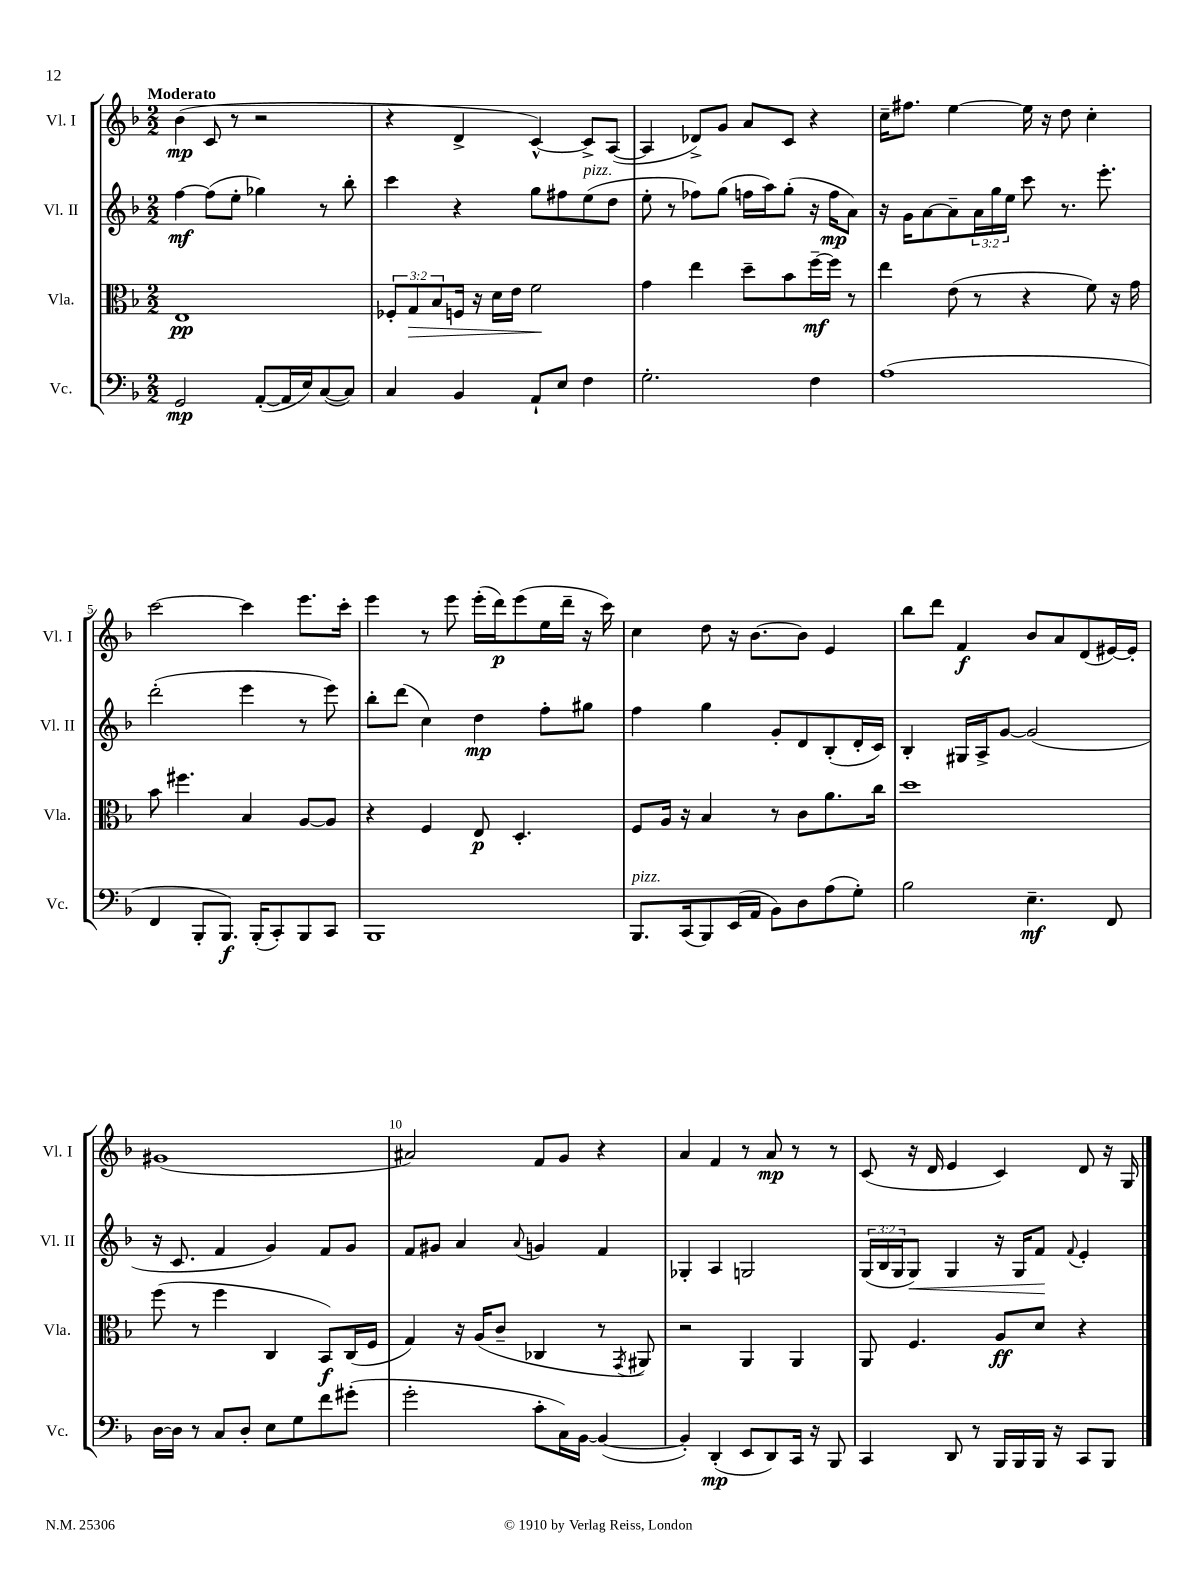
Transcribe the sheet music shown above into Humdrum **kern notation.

**kern	**dynam	**kern	**dynam	**kern	**dynam	**kern	**dynam
*part4	*part4	*part3	*part3	*part2	*part2	*part1	*part1
*staff4	*staff4	*staff3	*staff3	*staff2	*staff2	*staff1	*staff1
*I"Vc.	*	*I"Vla.	*	*I"Vl. II	*	*I"Vl. I	*
*I'Vc.	*	*I'Vla.	*	*I'Vl. II	*	*I'Vl. I	*
*clefF4	*	*clefC3	*	*clefG2	*	*clefG2	*
*k[b-]	*	*k[b-]	*	*k[b-]	*	*k[b-]	*
*M2/2	*	*M2/2	*	*M2/2	*	*M2/2	*
=1	=1	=1	=1	=1	=1	=1	=1
!	!	!	!	!	!	!LO:TX:a:B:t=Moderato	!
2GG/	mp	1E	pp	[4ff\	mf	(4b-\	mp
.	.	.	.	(8ff\L]	.	8c/	.
.	.	.	.	8ee'\J	.	8r	.
([8AA'/L	.	.	.	4gg-X\)	.	2r	.
16AA/L]	.	.	.	.	.	.	.
16E/J)	.	.	.	.	.	.	.
([8C/	.	.	.	8r	.	.	.
8C/J])	.	.	.	8bb-'\	.	.	.
=2	=2	=2	=2	=2	=2	=2	=2
4C/	.	12F-X'/L	.	4ccc\	.	4r	.
!	!	!	!LO:HP:b	!	!	!	!
.	.	12G/	>	.	.	.	.
.	.	12B-/	.	.	.	.	.
4BB-/	.	16Fn/Jk	.	4r	.	4d^/	.
.	.	16r	.	.	.	.	.
.	.	16d\LL	.	.	.	.	.
.	.	16e\JJ	.	.	.	.	.
8AA`/L	.	2f\	.	8gg\L	.	[4c^^/)	.
8E/J	.	.	.	8ff#X\	.	.	.
!	!	!	!	!LO:TX:a:i:t=pizz.	!	!	!
4F\	.	.	.	(8ee\	.	8c^/L]	.
.	.	.	.	8dd\J	.	([8A/J	.
.	.	.	]	.	.	.	.
=3	=3	=3	=3	=3	=3	=3	=3
2.G'\	.	4g\	.	8ee'\	.	4A/]	.
.	.	.	.	8r	.	.	.
.	.	4ee\	.	8ff-X\L)	.	8d-X^/L)	.
.	.	.	.	(8gg\J	.	8g/J	.
.	.	8dd~\L	.	16ffn\LL	.	8a/L	.
.	.	.	.	16aa\J)	.	.	.
.	.	8b-\	.	(8gg'\J	.	8c/J	.
4F\	.	[16ff~\L	mf	16r	.	4r	.
.	.	16ff\JJ]	.	16ff\KL	mp	.	.
.	.	8r	.	8a\J)	.	.	.
=4	=4	=4	=4	=4	=4	=4	=4
(1A	.	4ee\	.	16r	.	16cc~\KL	.
.	.	.	.	16g\KL	.	8.ff#X\J	.
.	.	.	.	[8a\	.	.	.
.	.	(8e\	.	8a~\]	.	[4ee\	.
.	.	8r	.	24a\L	.	.	.
.	.	.	.	24gg\	.	.	.
.	.	.	.	24ee\JJ	.	.	.
.	.	4r	.	8ccc\	.	16ee\]	.
.	.	.	.	.	.	16r	.
.	.	.	.	8.r	.	8dd\	.
.	.	8f\)	.	.	.	4cc'\	.
.	.	.	.	8.eee'\	.	.	.
.	.	16r	.	.	.	.	.
.	.	16g\	.	.	.	.	.
!!LO:LB:g=z
=5	=5	=5	=5	=5	=5	=5	=5
4FF/	.	8b-\	.	(2ddd'\	.	[2ccc\	.
.	.	4.ff#X\	.	.	.	.	.
8BBB-'/L	.	.	.	.	.	.	.
8.BBB-/J)	f	.	.	.	.	.	.
.	.	4B-/	.	4eee\	.	4ccc\]	.
(16BBB-'/KL	.	.	.	.	.	.	.
8CC'/)	.	.	.	.	.	.	.
8BBB-/	.	[8A/L	.	8r	.	8.eee\L	.
8CC/J	.	8A/J]	.	8eee\)	.	.	.
.	.	.	.	.	.	16ccc'\Jk	.
=6	=6	=6	=6	=6	=6	=6	=6
1BBB-	.	4r	.	8bb-'\L	.	4eee\	.
.	.	.	.	(8ddd\J	.	.	.
.	.	4F/	.	4cc\)	.	8r	.
.	.	.	.	.	.	8eee\	.
.	.	8E/	p	4dd\	mp	(16eee'\LL	.
.	.	.	.	.	.	16ddd\J)	p
.	.	4.D'/	.	.	.	(8eee\	.
.	.	.	.	8ff'\L	.	16ee\L	.
.	.	.	.	.	.	16ddd~\JJ	.
.	.	.	.	8gg#X\J	.	16r	.
.	.	.	.	.	.	16ccc\)	.
=7	=7	=7	=7	=7	=7	=7	=7
!LO:TX:a:i:t=pizz.	!	!	!	!	!	!	!
8.BBB-/L	.	8F/L	.	4ff\	.	4cc\	.
.	.	16A/Jk	.	.	.	.	.
(16CC/k	.	16r	.	.	.	.	.
8BBB-/)	.	4B-/	.	4gg\	.	8dd\	.
(16EE/L	.	.	.	.	.	16r	.
16AA/JJ	.	.	.	.	.	[8.b-\L	.
8BB-\L)	.	8r	.	8g'/L	.	.	.
8D\	.	8c\L	.	8d/	.	8b-\J]	.
(8A\	.	8.a\	.	(8B-'/	.	4e/	.
8G'\J)	.	.	.	16d'/L	.	.	.
.	.	16cc\Jk	.	16c/JJ)	.	.	.
=8	=8	=8	=8	=8	=8	=8	=8
2B-\	.	1dd	.	4B-'/	.	8bb-\L	.
.	.	.	.	.	.	8ddd\J	.
.	.	.	.	16G#X/LL	.	4f/	f
.	.	.	.	16A^/J	.	.	.
.	.	.	.	[8g/J	.	.	.
4.E~\	mf	.	.	(2g/]	.	8b-/L	.
.	.	.	.	.	.	8a/	.
.	.	.	.	.	.	(8d/	.
8FF/	.	.	.	.	.	[16e#X/L)	.
.	.	.	.	.	.	16e#'/JJ]	.
!!LO:LB:g=z
=9	=9	=9	=9	=9	=9	=9	=9
[16D\LL	.	(8ff\	.	16r	.	(1g#X	.
16D\JJ]	.	.	.	8.c/	.	.	.
8r	.	8r	.	.	.	.	.
8C/L	.	4ff\	.	4f/	.	.	.
8D'/J	.	.	.	.	.	.	.
8E\L	.	4C/	.	4g/)	.	.	.
8G\	.	.	.	.	.	.	.
8f\	.	8BB-/L)	f	8f/L	.	.	.
(8g#X'\J	.	(16C/L	.	8g/J	.	.	.
.	.	16F/JJ	.	.	.	.	.
=10	=10	=10	=10	=10	=10	=10	=10
2g'\	.	4G/)	.	8f/L	.	2a#X/)	.
.	.	.	.	8g#X/J	.	.	.
.	.	16r	.	4a/	.	.	.
.	.	(16A/KL	.	.	.	.	.
.	.	8c~/J	.	.	.	.	.
.	.	.	.	8qqa/	.	.	.
8c'\L	.	4C-X/	.	4gn/	.	8f/L	.
16C\L)	.	.	.	.	.	8g/J	.
[16BB-\JJ	.	.	.	.	.	.	.
(4BB-/_	.	8r	.	4f/	.	4r	.
.	.	8qGG/	.	.	.	.	.
.	.	8AA#X/)	.	.	.	.	.
=11	=11	=11	=11	=11	=11	=11	=11
4BB-'/])	.	2r	.	4G-X'/	.	4a/	.
(4DD'/	mp	.	.	4A/	.	4f/	.
8EE/L	.	4AA/	.	2Gn/	.	8r	.
8DD/)	.	.	.	.	.	8a/	mp
16CC/Jk	.	4AA/	.	.	.	8r	.
16r	.	.	.	.	.	.	.
8BBB-/	.	.	.	.	.	8r	.
=12	=12	=12	=12	=12	=12	=12	=12
4CC/	.	8AA/	.	(24G/LL	.	(8c/	.
.	.	.	.	24B-/	.	.	.
.	.	.	.	24G/J	.	.	.
!	!	!	!	!	!LO:HP:b	!	!
.	.	4.F/	.	8G/J)	<	16r	.
.	.	.	.	.	.	16d/	.
8DD/	.	.	.	4G/	.	4e/	.
8r	.	.	.	.	.	.	.
16BBB-/LL	.	8A/L	ff	16r	.	4c/)	.
16BBB-/	.	.	.	16G/KL	.	.	.
16BBB-/JJ	.	8d/J	.	8f/J	.	.	.
16r	.	.	.	.	.	.	.
.	.	.	.	8qqf/	.	.	.
8CC/L	.	4r	.	4e'/	[	8d/	.
8BBB-/J	.	.	.	.	.	16r	.
.	.	.	.	.	.	16G/	.
==	==	==	==	==	==	==	==
*-	*-	*-	*-	*-	*-	*-	*-
